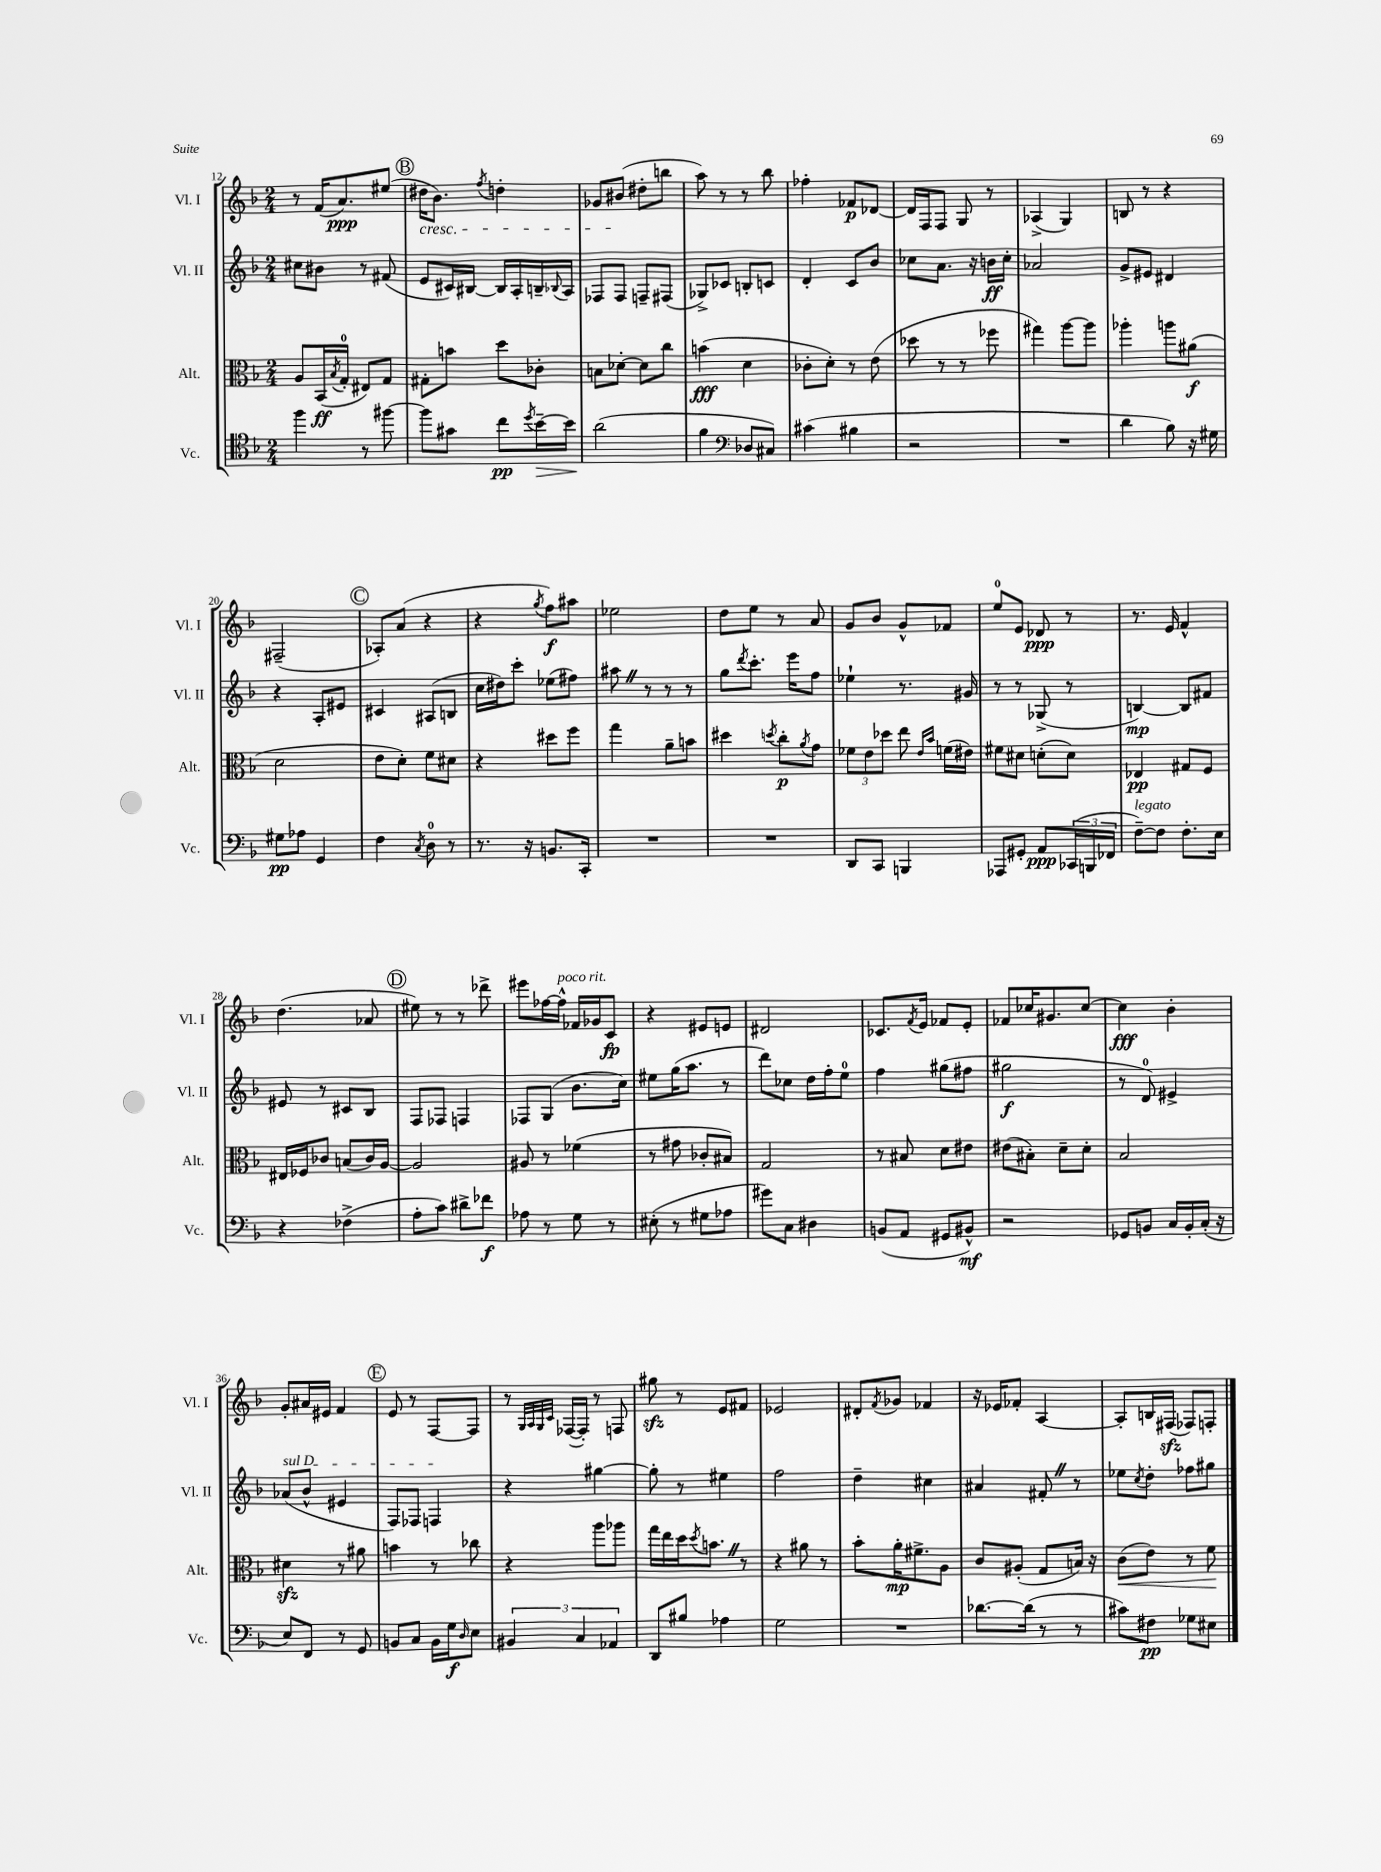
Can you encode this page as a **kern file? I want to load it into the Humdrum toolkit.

**kern	**kern	**kern	**kern
*staff4	*staff3	*staff2	*staff1
*clefC4	*clefC3	*clefG2	*clefG2
*k[b-]	*k[b-]	*k[b-]	*k[b-]
*M2/4	*M2/4	*M2/4	*M2/4
4ff	8A	8cc#	8r
.	(16BB-	8b#	(16f
.	8qB-	.	.
.	16G'	.	8.a)
8r	8E#)	8r	.
[8ff#	8G	(8f#	(8ee#
=	=	=	=
8ff#]	8G#'	8e	16dd#
.	.	.	8.b-)
8g#	8b	16c#)	.
.	.	[16B#	.
.	.	.	8qff
8cc	8dd	16B#]	4dd'
.	.	16A'	.
8qdd	.	.	.
[16b-~	8c-'	16B~	.
.	.	8qqB-	.
16b-]	.	16A	.
=	=	=	=
(2a	8B	8F-	8g-
.	[8d-'	8F-	(8b#
.	8d-]	8F~	8dd#'
.	8cc	(8F#	8bb
=	=	=	=
4f	(4b	8G-^)	8aa)
.	.	8c-	8r
*clefF4	*	*	*
8D-	4d	8B'	8r
8C#)	.	8c	8bb-
=	=	=	=
(4c#	8c-'	4d'	4ff-'
.	8d')	.	.
4B#	8r	8c	8f-
.	(8e	8b-	[8d-
=	=	=	=
2r	8dd-	8cc-	16d-]
.	.	.	16F
.	8r	8.a	8F
.	8r	.	8G
.	.	16r	.
.	8ff-	16b	8r
.	.	16cc-'	.
=	=	=	=
2r	4gg#)	2a-	(4A-^
.	[8aa	.	4G)
.	8aa]	.	.
=	=	=	=
4d	4aa-'	8g^	8B
.	.	8e#	8r
8B-)	8aa	4d#	4r
16r	(8a#	.	.
16G#	.	.	.
=	=	=	=
8G#	2d	4r	(2F#~
8A-	.	.	.
4GG	.	8A'	.
.	.	8e#	.
=	=	=	=
4F	8e	4c#	8A-')
.	8d')	.	(8a
8qC	.	.	.
8D	8f	(8A#	4r
8r	8d#	8B	.
=	=	=	=
8.r	4r	16cc	4r
.	.	16dd#)	.
.	.	8ccc'	.
16r	.	.	.
.	.	.	8qgg
8.BB	8dd#	(8ee-	8ff)
.	8ff	8ff#)	8aa#
16CC'	.	.	.
=	=	=	=
2r	4gg	8aa#	2ee-
.	.	8r	.
.	8a~	8r	.
.	8b	8r	.
=	=	=	=
2r	4dd#	8gg	8dd
.	.	8qddd	.
.	.	8.ccc'	8ee
.	8qdd	.	.
.	8cc'	.	8r
.	.	16eee	.
.	8qa	.	.
.	8g	8ff	8a
=	=	=	=
8DD	12f-	4ee-`	8g
.	12e	.	.
8CC	.	.	8b-
.	12dd-	.	.
4BBB	8ee	8.r	8g^^
.	16qqe	.	.
.	16qqb-	.	.
.	(16f	.	8f-
.	16e#)	16g#	.
=	=	=	=
8AAA-	8f#	8r	8ee
8GG#'	8d#	8r	8e
8AA	(8d'	(8G-^	8d-
(24CC-	8d)	8r	8r
24BBB	.	.	.
24FF-	.	.	.
=	=	=	=
[8F~)	4E-	[4B)	8.r
8F]	.	.	.
.	.	.	16e
8.F'	8G#	8B]	4f^^
.	8F	8f#	.
16E	.	.	.
=	=	=	=
4r	16E#	8e#	(4.dd
.	16F-	.	.
.	8c-	8r	.
(4F-^	(8B	8c#	.
.	16c-)	8B-	8a-
.	[16A	.	.
=	=	=	=
8A'	2A]	8F	8ee#)
8c)	.	8F-	8r
8d#^	.	4F	8r
8f-	.	.	8ddd-^
=	=	=	=
8A-	8A#	8F-	8eee#
8r	8r	(8G	[16ff-
.	.	.	16ff-^^]
8G	(4f-	8.b-	16f-
.	.	.	16g-
8r	.	.	8c
.	.	16cc)	.
=	=	=	=
(8E#'	8r	8ee#	4r
8r	8g#	(16gg	.
.	.	8.aa	.
8G#	8c-'	.	8e#
8A-	8B#)	8r	8e
=	=	=	=
8g#)	2G	8ddd)	2d#
8C	.	8cc-	.
4D#	.	16dd	.
.	.	16ff'	.
.	.	8ee	.
=	=	=	=
(8BB	8r	4ff	8.c-
8AA	8B#	.	.
.	.	.	8qf
.	.	.	16e
8GG#	8d	(8gg#	8f-
8BB#^^)	8e#	8ff#	8e'
=	=	=	=
2r	(8e#	2gg#	8f-
.	8B#')	.	16cc-
.	.	.	8.g#
.	8d~	.	.
.	8d'	.	[8cc-
=	=	=	=
8GG-	2B-	8r	4cc-]
8BB	.	8d)	.
16C	.	4e#^	4b-'
16BB'	.	.	.
(16C'	.	.	.
16r	.	.	.
=	=	=	=
8E)	4d#	(8a-	8g'
8FF	.	8b-^^	16a#
.	.	.	16e#
8r	8r	4e#	4f
8GG	8a#	.	.
=	=	=	=
8BB	4b	8F)	8e
8C	.	8F-	8r
16BB	8r	4F	[8F
16G	.	.	.
16qqD	.	.	.
8E	8cc-	.	8F]
=	=	=	=
6BB#	4r	4r	8r
.	.	.	32qqG
.	.	.	32qqA
.	.	.	32qqG
.	.	.	32qqc
.	.	.	([16F-
6C	.	.	.
.	.	.	16F-'])
.	8aa	[4gg#	8r
6AA-	.	.	.
.	8aa-	.	8F
=	=	=	=
8DD	16gg	8gg#']	8gg#
.	16ee	.	.
8B#	16dd	8r	8r
.	8qdd	.	.
.	8.b	.	.
4A-	.	4ee#	8e
.	8r	.	8f#
=	=	=	=
2G	4r	2ff	2e-
.	8a#	.	.
.	8r	.	.
=	=	=	=
2r	8b-'	4dd~	8d#'
.	.	.	8qf
.	16a'	.	8g-
.	8.f#^	.	.
.	.	4cc#	4f-
.	8A	.	.
=	=	=	=
[8.d-	8c	4a#	16r
.	.	.	16e-
.	(8A#'	.	8f-'
(16d-]	.	.	.
8r	8G	8f#'	[4A
8r	16B)	8r	.
.	16r	.	.
=	=	=	=
8c#)	(8c	8ee-	8A']
.	.	8qcc	.
8F#	8e)	8dd'	16B
.	.	.	(16F#
8G-	8r	8ff-	8F-)
8E#	8f	8gg#	8F'
==	==	==	==
*-	*-	*-	*-
